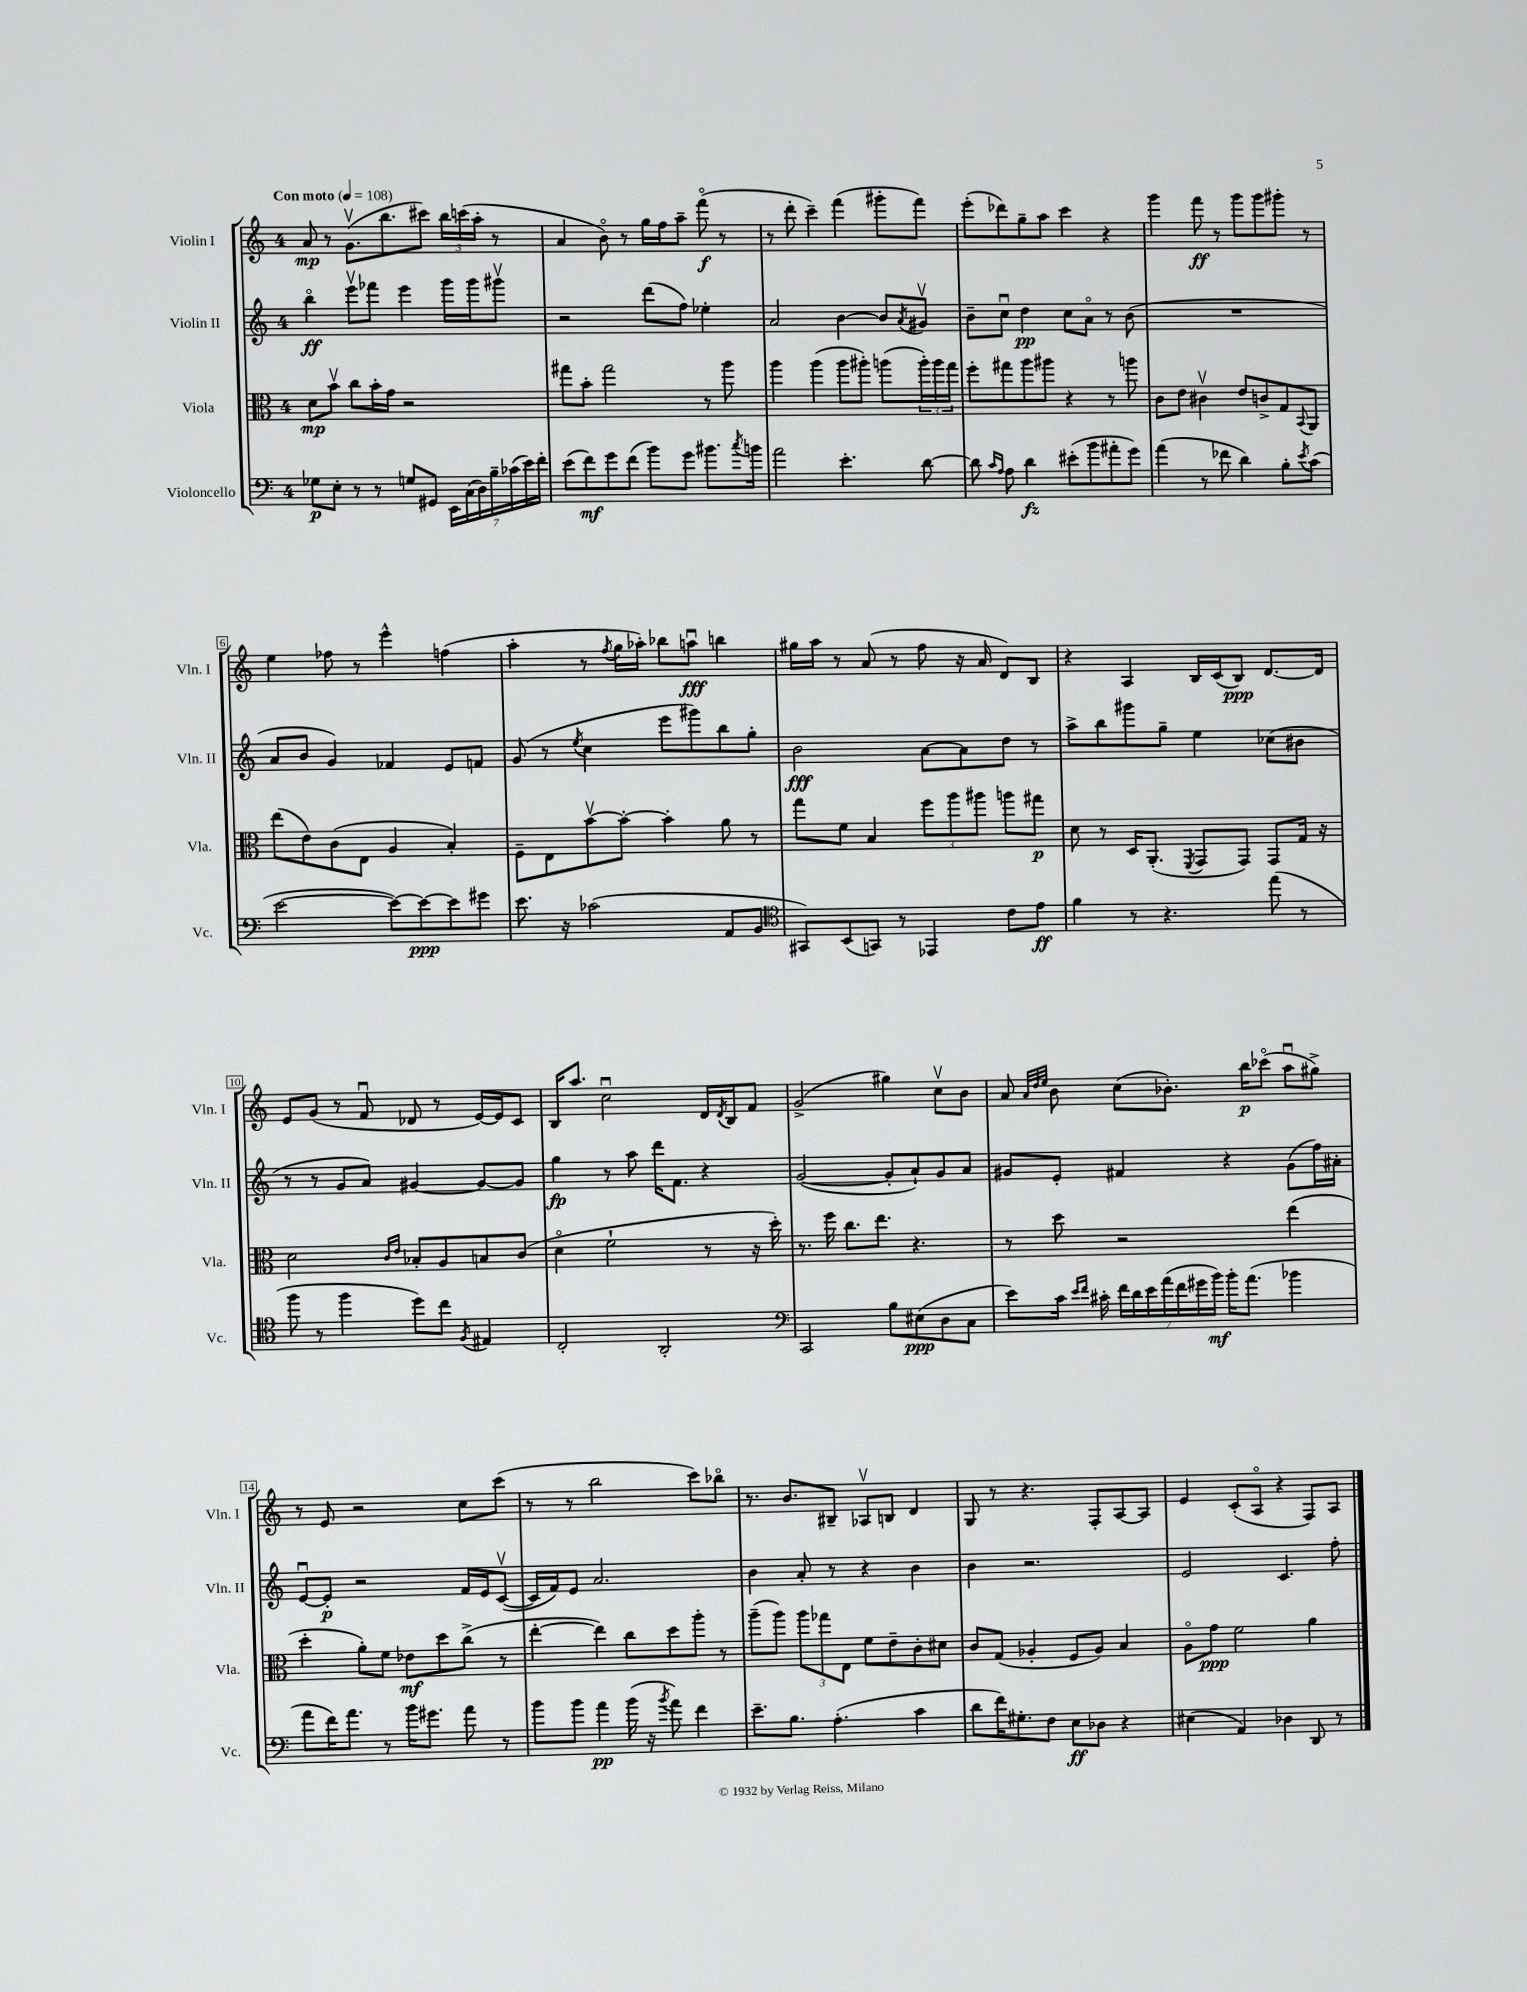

**kern	**kern	**kern	**kern
*staff4	*staff3	*staff2	*staff1
*clefF4	*clefC3	*clefG2	*clefG2
*k[]	*k[]	*k[]	*k[]
*M4/4	*M4/4	*M4/4	*M4/4
*MM108	*MM108	*MM108	*MM108
8G-	8d	4bbo	8a
8E'	8bv	.	8r
8r	8cc	8eeev	(8.gv
8r	16b'	8fff-	.
.	16g	.	8.bb
8G	2r	4eee	.
8GG#	.	.	8ccc#)
28EE	.	16ggg	24bb
(28C	.	.	.
.	.	.	(24ccc
.	.	16ggg	.
28D)	.	.	.
.	.	.	24aa'
28B~	.	.	.
.	.	8ggg#v	8r
(28c-	.	.	.
28e)	.	.	.
28f'	.	.	.
=	=	=	=
(8e	8gg#	2r	4a
8f)	8b'	.	.
8g	2gg#	.	8bo)
(8f	.	.	8r
8b)	.	(8ddd	16gg
.	.	.	16ff
8g	.	8ff)	8aa~
8.b#	8r	4ee-'	(8fffo
.	8aa	.	8r
8qcc	.	.	.
16b	.	.	.
=	=	=	=
2a	4aa	2a	8r
.	.	.	8ddd'
.	(4aa	.	4ccc~)
4.e'	8aa	[4b	(4fff
.	8aa#')	.	.
.	(8aa	8b]	8ggg#'
.	.	8qa	.
[8d	24aa')	8g#v	8fff)
.	24aa	.	.
.	24gg	.	.
=	=	=	=
8d]	8ff'	8b~	(8eee'
16qqc	.	.	.
16qqA	.	.	.
8A	8gg#	8ccu	8ddd-)
4d	8aa	4dd	8gg~
.	8aa#	.	8aa
(8e#'	4r	8cc	4ccc
8b	.	8ao	.
8a#'	8r	8r	4r
8g)	8aa	(8b	.
=	=	=	=
(4a	8c	1r	4ggg
.	8e	.	.
8r	4c#v	.	8fff
8f-	.	.	8r
4d)	8e	.	8ggg
.	8c^	.	8ggg
8B'	8G	.	8ggg#'
8qe	8qqBB	.	.
(8c	8AA	.	8r
=	=	=	=
[2e	(8ee	8a	4ee
.	8e)	8b	.
.	(8c	4g)	8ff-
.	8E	.	8r
8e_)	4A	4f-	4eee^^
8e_	.	.	.
8e]	4B')	8e	(4ff
8g#	.	8f	.
=	=	=	=
8.e	8F~	(8g	4aa'
.	8E	8r	.
16r	.	.	.
.	.	8qee	.
(2c-	[8bv	4cc	8r
.	.	.	8qff
.	8b'_	.	16gg
.	.	.	16aa-')
.	4b']	8eee	8bb-
.	.	8ggg#)	8aau
8AA	8a	8bb	4bb
8BB	8r	8gg'	.
=	=	=	=
*clefC4	*	*	*
8GG#)	8gg	2b	16gg#
.	.	.	16aa
(8BB	8f	.	8r
8GG)	4B	.	(8a
8r	.	.	8r
4EE-	12ff	[8a	8ff
.	12aa	.	.
.	.	8a]	16r
.	12aa#	.	.
.	.	.	16a
8c	8aa	8dd	8d)
8e	8gg#	8r	8B
=	=	=	=
4f	8d	8aa^	4r
.	8r	8bb	.
8r	16D	8ggg#	4A
.	(8.AA'	.	.
4.r	.	8gg~	.
.	8qFF	.	.
.	8GG	4ee	16B
.	.	.	(16c
.	8GG)	.	8B)
(8ee	8GG	(8cc-	[8.d
8r	16G	8b#	.
.	16r	.	16d]
=	=	=	=
8ff	2d	8r	8e
8r	.	8r	(8g
4ff	.	8g	8r
.	.	8a)	8fu
.	16qqc	.	.
.	16qqe	.	.
8dd)	8B-'	[4g#	8d-
8cc	8A	.	8r
8qF	.	.	.
4E#	8B	8g#_	[16e)
.	.	.	16e]
.	(8c	8g#]	8c
=	=	=	=
2C'	4do	4gg	16B
.	.	.	8.aa
.	2f`	8r	2ccu
.	.	8aa	.
2AA'	.	16ddd	.
.	.	8.f	.
.	8r	4r	16d
.	.	.	8qd
.	.	.	16B
.	16r	.	8f
.	16dd')	.	.
=	=	=	=
*clefF4	*	*	*
2CC	8.r	([2g	(2g^
.	16ff	.	.
.	8.cc	.	.
.	8.ee	.	.
8B	.	8g']	4gg#)
(8E#	4.r	8a`)	.
8D	.	8g	8ccv
8C	.	8a	8b
=	=	=	=
8e)	8r	8g#	8a
.	.	.	32qqa
.	.	.	32qqdd
.	.	.	32qqee
16c	8dd	8e'	8b
16qqe	.	.	.
16qqf	.	.	.
16c#'	.	.	.
28f	2r	4f#	(8cc
28d	.	.	.
28e	.	.	.
(28a	.	.	.
.	.	.	8.b-')
28f	.	.	.
28g#	.	.	.
28b)	.	.	.
16b'	.	4r	.
(8.a	.	.	16bb
.	.	.	(8ccc-o
4b-	(4ee	(8g#	8aau
.	.	16ff)	8gg#^)
.	.	16a#'	.
=	=	=	=
8a	4dd'	[8eu	8r
16f)	.	8e']	8e
8.a	.	.	.
.	8a')	2r	2r
8r	8f	.	.
16b	8e-	.	.
8.g#	.	.	.
.	8dd	.	.
8a	(8cc^	16f	8cc
.	.	16e	.
8r	8r	([8cv	(8ccc
=	=	=	=
8b	[4ee'	16c]	8r
.	.	16f)	.
8b	.	8e	8r
4a	4ee])	2.a	2bb
(16b	8cc	.	.
16r	.	.	.
8qb	.	.	.
8a)	8dd	.	.
4f	8aa'	.	8ccc)
.	8r	.	8bb-o
=	=	=	=
8.e~	(8aa~	4b	8.r
.	8aa)	.	.
8.B	.	.	8.b
.	12aa	8a'	.
.	12gg-	.	.
(4.A'	.	8r	8B#~
.	12E	.	.
.	8f	4r	8A-v
.	8e~	.	8B
4c	8c'	4b	4d
.	8d#	.	.
=	=	=	=
8d	8c	4b	8G
16f)	(8G	.	8r
8.G#'	.	.	.
.	4A-'	2.r	4.r
8F	.	.	.
8E	8F	.	.
8D-	8A-)	.	8F'
4r	4B	.	[8A
.	.	.	8A]
=	=	=	=
(4E#	8Ao	2e	4e
.	8g	.	.
4AA)	2f	.	(8c'
.	.	.	8Ao
4D-	.	4.c	4r
8DD	4a	.	8F)
8r	.	8ff'	8A
==	==	==	==
*-	*-	*-	*-
